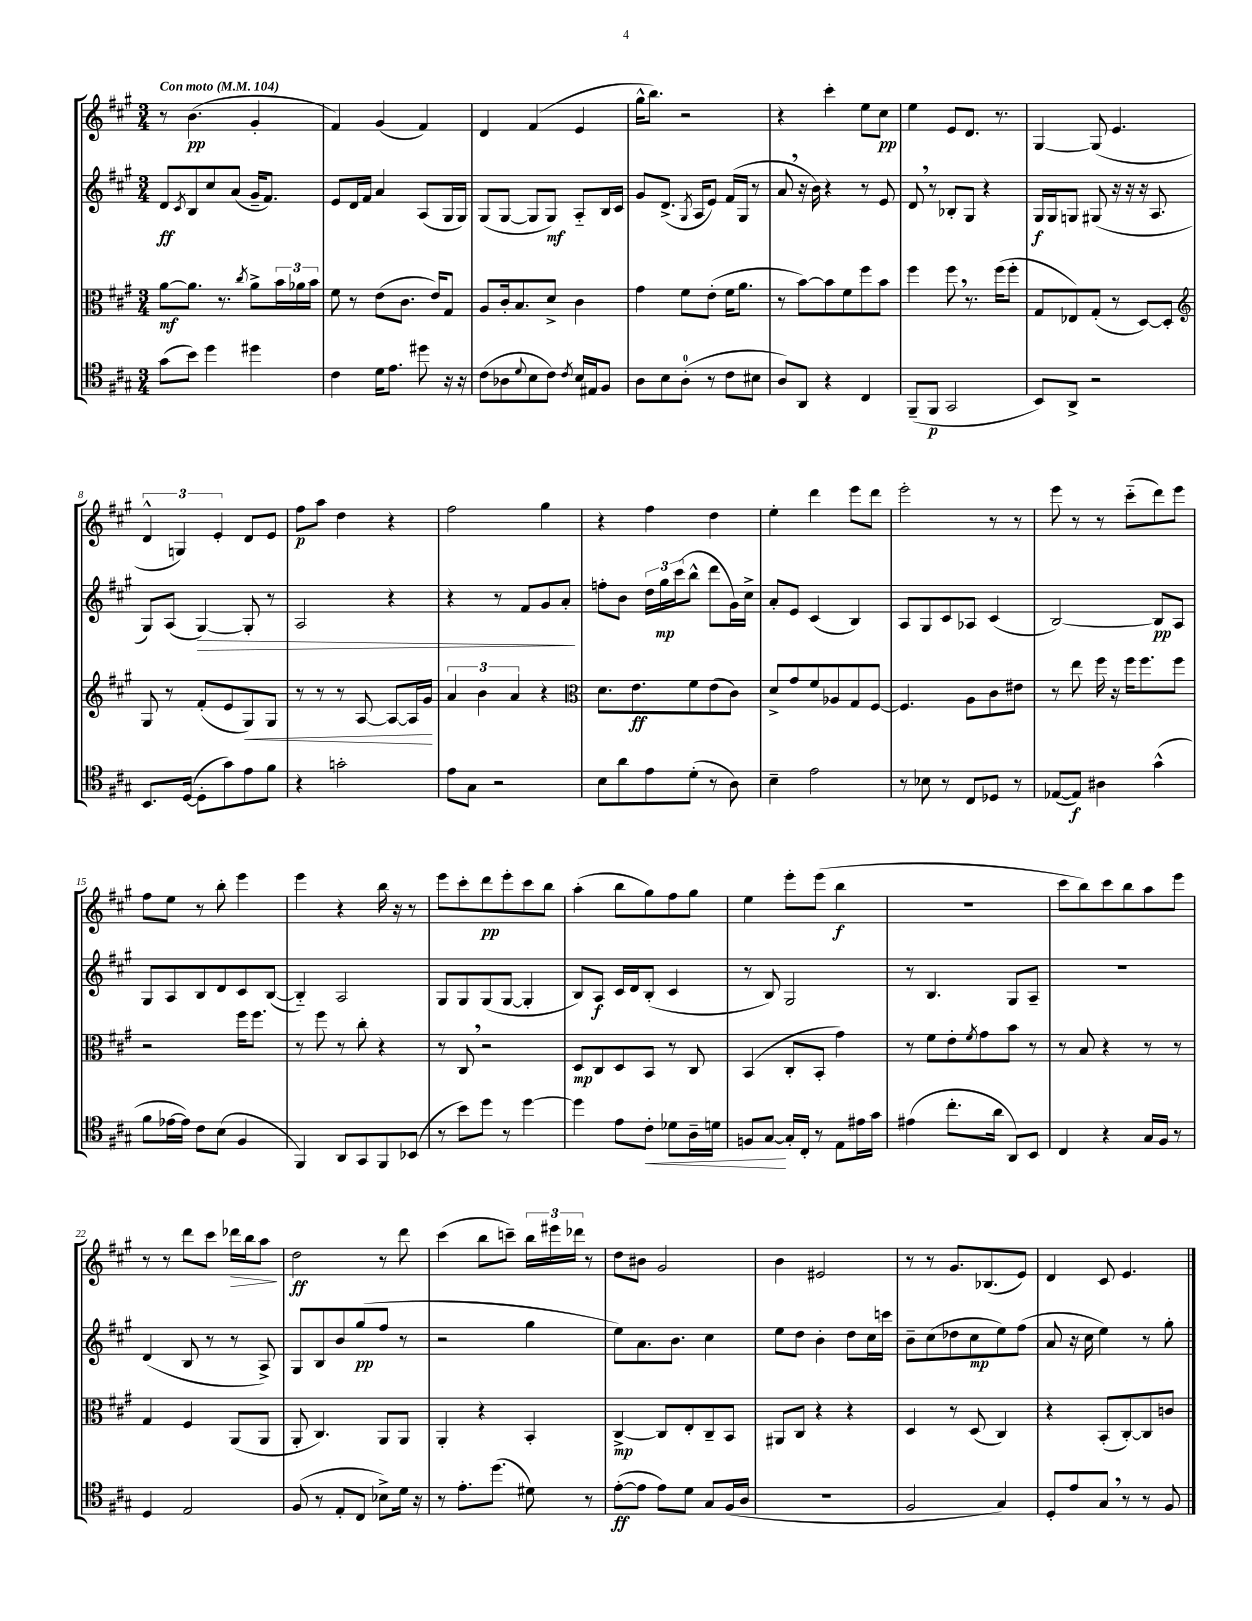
<<
\new StaffGroup <<
\new Staff = "s0" {
    \clef treble \key a \major \numericTimeSignature \time 3/4 \tempo "Con moto" 4 = 104
    r8 b'4.\pp( gis'4-. |
    fis'4) gis'4( fis'4) |
    d'4 fis'4( e'4 |
    gis''16-^ b''8.) r2 |
    r4 cis'''4-. e''8 cis''8\pp |
    e''4 e'8 d'8. r8. |
    gis4~ gis8( e'4. |
    \tuplet 3/2 { d'4-^ g4) e'4-. } d'8 e'8 |
    fis''8\p a''8 d''4 r4 |
    fis''2 gis''4 |
    r4 fis''4 d''4 |
    e''4-. d'''4 e'''8 d'''8 |
    e'''2-. r8 r8 |
    e'''8 r8 r8 cis'''8-_( d'''8) e'''8 |
    fis''8 e''8 r8 b''8-. e'''4 |
    e'''4 r4 b''16 r16 r8 |
    e'''8 cis'''8-. d'''8\pp e'''8-. cis'''8 b''8 |
    a''4-.( b''8 gis''8) fis''8 gis''8 |
    e''4 e'''8-. e'''8( b''4\f |
    R2. |
    cis'''8 b''8) cis'''8 b''8 a''8 e'''8 |
    r8 r8 d'''8 cis'''8 des'''16\> b''16 a''8\! |
    d''2\ff r8 d'''8 |
    cis'''4( b''8 c'''8--) \tuplet 3/2 { b''16 eis'''16 des'''16 } r8 |
    d''8 bis'8 gis'2 |
    b'4 eis'2 |
    r8 r8 gis'8. bes8.( e'8) |
    d'4 cis'8 e'4. \bar "|." |
}
\new Staff = "s1" {
    \clef treble \key a \major \numericTimeSignature \time 3/4
    d'8\ff \acciaccatura { cis'8 } b8 cis''8 a'8( gis'16-- fis'8.) |
    e'8 d'16 fis'16 a'4 a8( gis16 gis16) |
    gis8( gis8~ gis8 gis8\mf) a8-_ b16 cis'16 |
    gis'8 d'8.->( \acciaccatura { gis8 } a16 e'8) fis'16( gis16 r8 |
    a'8 \breathe r16 b'16) r4 r8 e'8 |
    d'8 \breathe r8 bes8-. gis8 r4 |
    gis16\f gis16 g8 gis8( r16 r16 r16 a8. |
    gis8) a8( gis4~\>) gis8-. r8 |
    a2 r4 |
    r4 r8 fis'8 gis'8 a'8-.\! |
    f''8-. b'8 \tuplet 3/2 { d''16 gis''16\mp cis'''16( } b''8-^ d'''8 gis'16) cis''16-> |
    a'8-. e'8 cis'4( b4) |
    a8 gis8 cis'8 aes8 cis'4( |
    b2~) b8\pp a8 |
    gis8 a8 b8 d'8 cis'8 b8~( |
    b4-_) a2 |
    gis8 gis8 gis8( gis8~ gis4-. |
    b8) a8\f cis'16 d'16 b8-.( cis'4 |
    r8 b8) gis2 |
    r8 b4. gis8 a8-- |
    R2. |
    d'4( b8 r8 r8 a8->) |
    gis8 b8 b'8 gis''8\pp( fis''8 r8 |
    r2 gis''4 |
    e''8) a'8. b'8. cis''4 |
    e''8 d''8 b'4-. d''8 cis''16 c'''16 |
    b'8-- cis''8( des''8 cis''8\mp e''8) fis''8( |
    a'8 r16 cis''16 e''4) r8 gis''8-. \bar "|." |
}
\new Staff = "s2" {
    \clef alto \key a \major \numericTimeSignature \time 3/4
    a'8~\mf a'8. r8. \acciaccatura { cis''8 } a'8-> \tuplet 3/2 { b'16 aes'16 b'16 } |
    fis'8 r8 e'8( cis'8. e'16) gis8 |
    a8 cis'16-. b8. d'8-> cis'4 |
    gis'4 fis'8 e'8-.( fis'16 a'8. |
    r8 b'8~) b'8 fis'8 fis''8 b'8 |
    fis''4 fis''8 \breathe r8. fis''16( fis''8-. |
    gis8 ees8) gis8-.( r8 d8~) d8-. |
    \clef treble gis8 r8 fis'8-.( e'8 gis8\<) gis8 |
    r8 r8 r8 a8~ a8~ a16 gis'16\! |
    \tuplet 3/2 { a'4 b'4 a'4 } r4 |
    \clef alto d'8. e'8.\ff fis'8 e'8( cis'8) |
    d'8-> gis'8 fis'8 aes8 gis8 fis8~ |
    fis4. a8 cis'8 eis'8 |
    r8 e''8 fis''16 r16 fis''16 fis''8. fis''8 |
    r2 fis''16 fis''8. |
    r8 fis''8 r8 cis''8-. r4 |
    r8 cis8 \breathe r2 |
    d8\mp cis8 d8 b,8 r8 cis8 |
    b,4( cis8-. b,8-. gis'4) |
    r8 fis'8 e'8-. \acciaccatura { fis'8 } gis'8 b'8 r8 |
    r8 b8 r4 r8 r8 |
    gis4 fis4 a,8( a,8 |
    a,8-. cis4.) a,8 a,8 |
    a,4-. r4 b,4-. |
    cis4~->\mp cis8 e8-. cis8-- b,8 |
    ais,8 cis8 r4 r4 |
    d4 r8 d8( cis4) |
    r4 b,8-.( cis8~-.) cis8 c'8 \bar "|." |
}
\new Staff = "s3" {
    \clef tenor \key a \major \numericTimeSignature \time 3/4
    gis'8( b'8) d''4 dis''4 |
    cis'4 d'16 e'8. dis''8 r16 r16 |
    cis'8( aes8 \appoggiatura { d'8 } b8 cis'8) \acciaccatura { cis'8 } b16 eis16 fis8 |
    a8 b8 a8-0-.( r8 cis'8 bis8 |
    a8) a,8 r4 cis4 |
    fis,8--( fis,8\p gis,2 |
    b,8) a,8-> r2 |
    b,8. d16~( d8-. gis'8) e'8 fis'8 |
    r4 g'2-. |
    e'8 gis8 r2 |
    b8 a'8 e'8 d'8-.( r8 a8) |
    b4-- e'2 |
    r8 bes8 r8 cis8 des8 r8 |
    ees8~( ees8\f) ais4 gis'4-^( |
    fis'8 ees'16~ ees'16) cis'8 b8( fis4 |
    fis,4) a,8 gis,8 fis,8 bes,8( |
    r8 b'8) d''8 r8 d''4~ |
    d''4 e'8 cis'8-.\< des'8 a16-- d'16 |
    f8 gis8~\! gis16-. cis16-. r8 e8 eis'16 gis'16 |
    eis'4( cis''8.-. a'16 a,8) b,8 |
    cis4 r4 gis16 fis16 r8 |
    d4 e2 |
    fis8( r8 e8-. cis8 bes8->) d'16 r16 |
    r8 e'8.-. d''8.( dis'8) r8 |
    e'8~-.\ff( e'8 e'8) d'8 gis8 fis16( a16 |
    R2. |
    fis2 gis4) |
    d8-. e'8 gis8 \breathe r8 r8 fis8 \bar "|." |
}
>>
>>
